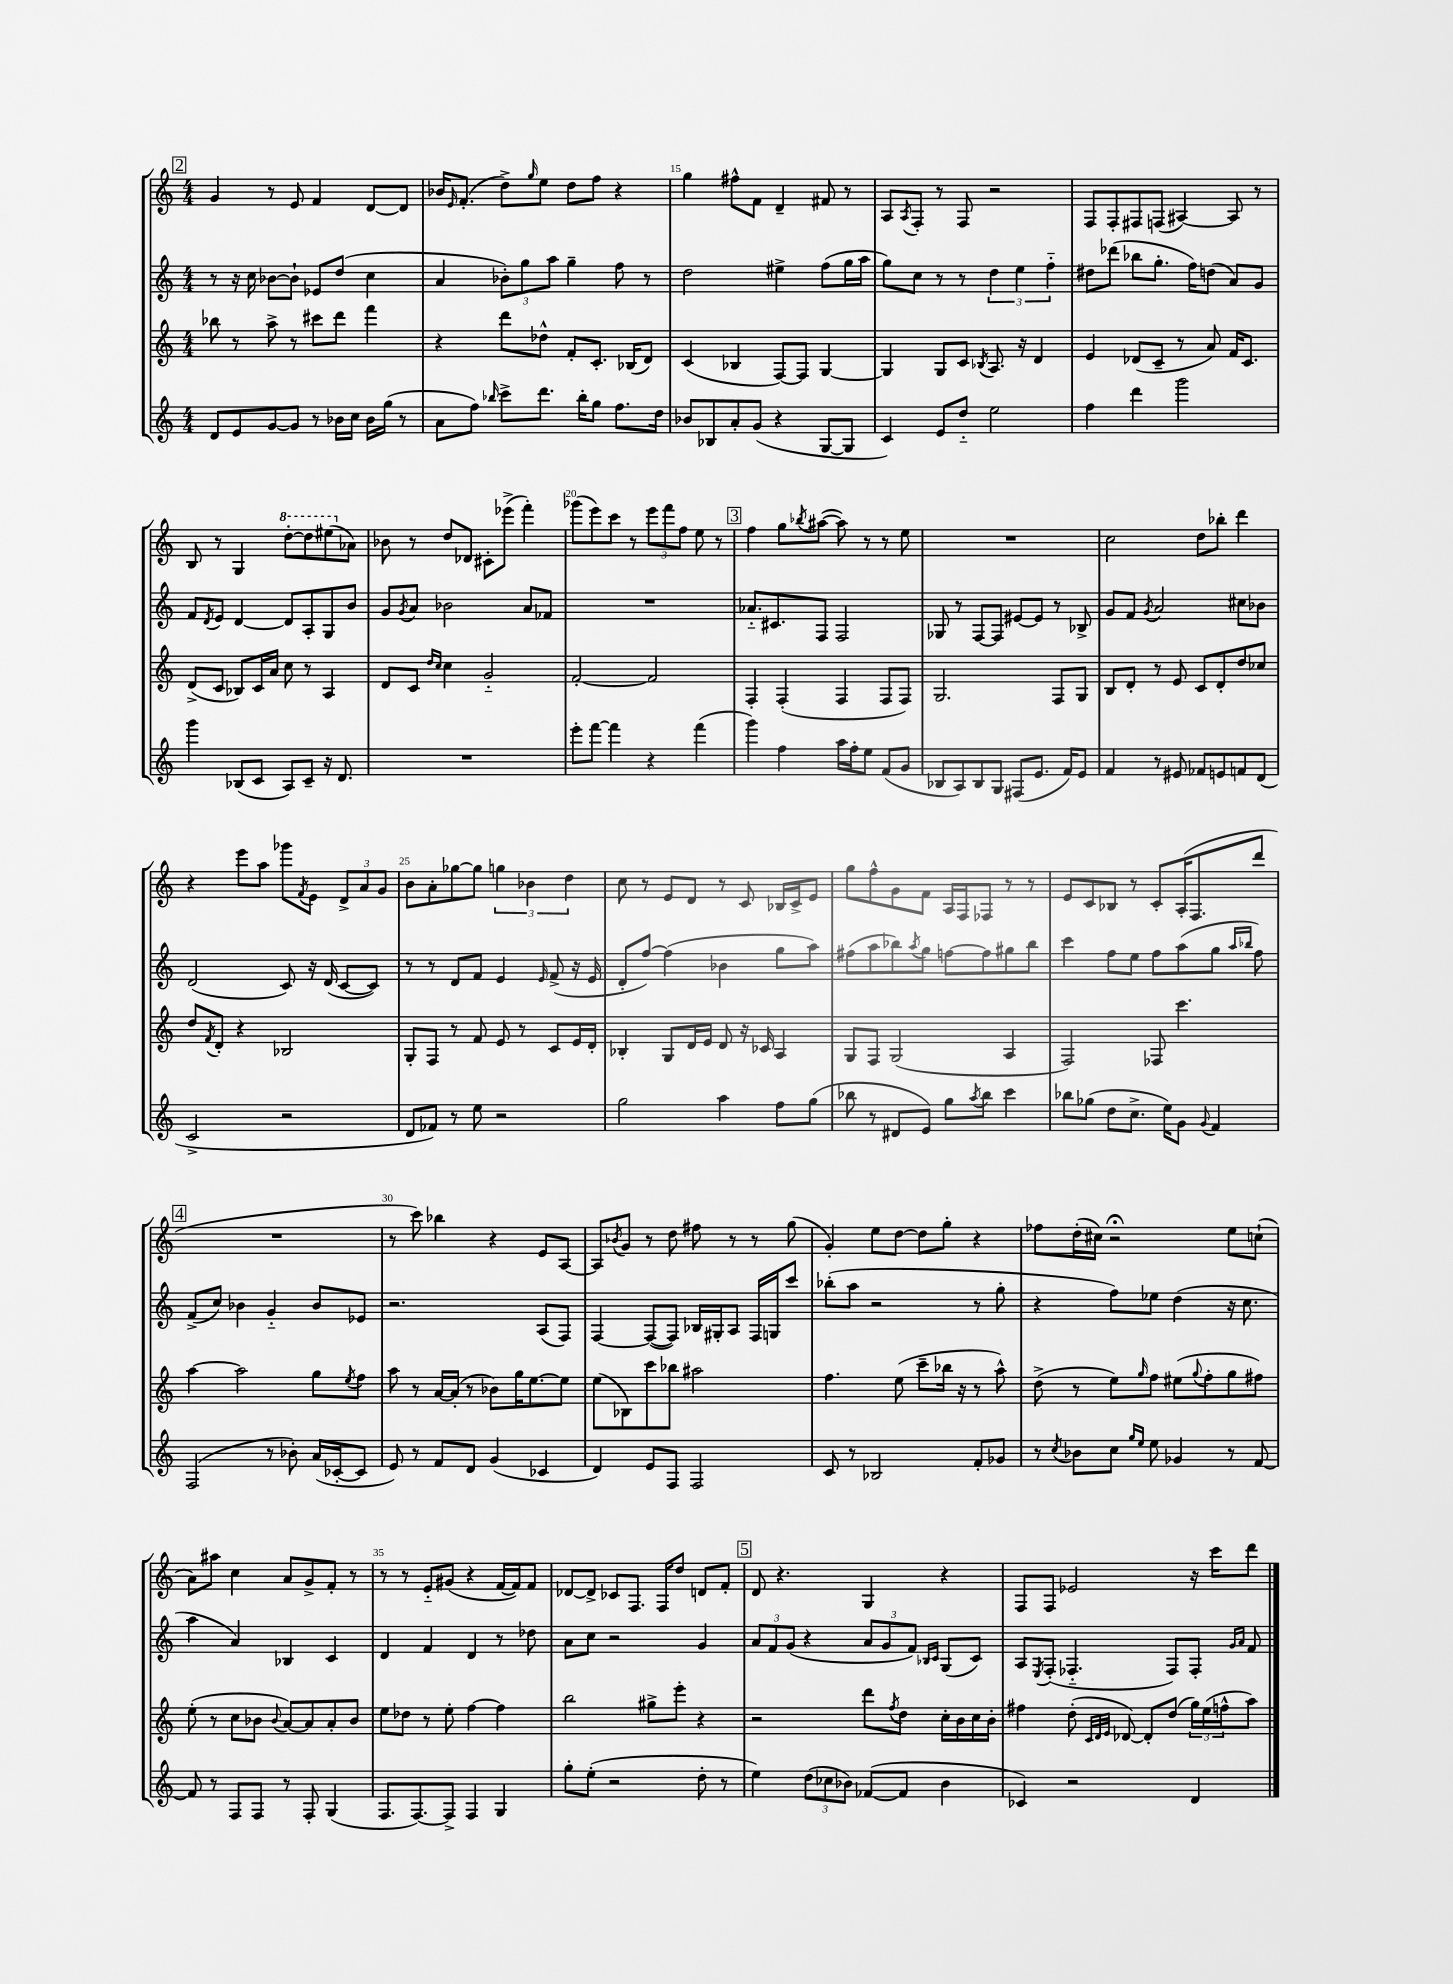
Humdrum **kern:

**kern	**kern	**kern	**kern
*staff4	*staff3	*staff2	*staff1
*clefG2	*clefG2	*clefG2	*clefG2
*k[]	*k[]	*k[]	*k[]
*M4/4	*M4/4	*M4/4	*M4/4
8d/L	8bb-\	8r	4g/
8e/	8r	16r	.
.	.	16cc\	.
[8g/	8aa^\	[8b-\L	8r
8g/]J	8r	8b-`\]J	8e/
8r	8ccc#\L	8e-/L	4f/
16b-\LL	8ddd\J	(8dd/J	.
16cc\JJ	.	.	.
16b-\LL	4fff\	4cc\	[8d/L
(16gg\JJ	.	.	.
8r	.	.	8d/]J
=	=	=	=
8a\L	4r	4a/	16b-/LK
.	.	.	16qqe/
.	.	.	(8.f'/J
8ff\J)	.	.	.
16qqbb-/	.	.	.
8ccc^\L	8ddd\L	12b-'\L)	8dd^\L)
.	.	12gg\	.
.	.	.	16qqgg/
8.ddd\J	8dd-^^\J	.	8ee\J
.	.	12aa\J	.
.	8f'/L	4gg~\	8dd\L
16bb-'\LK	.	.	.
8gg\J	8.c'/J	.	8ff\J
8.ff\L	.	8ff\	4r
.	(16B-/LK	.	.
.	8d/J)	8r	.
16dd\Jk	.	.	.
=	=	=	=
8b-/L	(4c/	2dd\	4gg\
8B-/	.	.	.
8a'/	4B-/	.	8ff#^^\L
(8g/J	.	.	8f\J
4r	[8F/L)	4ee#^\	4d~/
.	8F/]J	.	.
[8G/L	[4G/	(8ff\L	8f#/
8G/]J	.	16gg\L	8r
.	.	16aa\JJ	.
=	=	=	=
4c/)	4G/]	8gg\L)	8A/L
.	.	.	8qA/
.	.	8cc\J	8F'/J
8e/L	8G/L	8r	8r
8dd'~/J	8c/J	8r	8F/
.	8qB-/	.	.
2ee\	8.A/	6dd\	2r
.	.	6ee\	.
.	16r	.	.
.	4d/	.	.
.	.	6ff'~\	.
=	=	=	=
4ff\	4e/	8dd#\L	8F/L
.	.	(8ddd-\J	8F'/
4ddd\	(8d-/L	8bb-\L	8F#/
.	8c~/J	8.gg'\J	(8F/J
2ggg\	8r	.	[4A#/)
.	.	16ff\LK)	.
.	8a/)	(8dd\J	.
.	16f/LK	8a/L)	8A#/]
.	8.c/J	.	.
.	.	8g/J	8r
=	=	=	=
4ggg\	(8d^/L	8f/L	8B/
.	.	8qd/	.
.	8c/J	8e/J	8r
(8B-/L	8B-/L)	[4d/	4G/
8c/J	16c/L	.	.
.	16a/JJ	.	.
8A/L)	8cc\	8d/]L	[8ddd'\L
8c~/J	8r	8A'/	8ddd\]
16r	4A/	8G/	(8eee#\
8.d/	.	.	.
.	.	8b/J	8a-\J)
=	=	=	=
1r	8d/L	8g/L	8b-\
.	.	8qg/	.
.	8c/J	8a/J	8r
.	16qqdd/LL	.	.
.	16qqcc/JJ	.	.
.	4cc\	2b-\	8dd/L
.	.	.	8d-/J
.	2g'~/	.	8c#'\L
.	.	.	(8eee-^\J
.	.	8a/L	4fff'\)
.	.	8f-/J	.
=	=	=	=
8eee'\L	[2f'/	1r	(8ggg-\L
[8fff\J	.	.	8eee\)
4fff\]	.	.	8ccc\J
.	.	.	8r
4r	2f/]	.	12eee\L
.	.	.	12fff\
.	.	.	12ff\J
(4fff\	.	.	8ee\
.	.	.	8r
=	=	=	=
4ggg\)	4F'/	8.a-'~/L	4ff\
.	.	8.c#/	.
4ff\	(4F'/	.	8gg\L
.	.	.	8qbb-/
.	.	8F/J	([8aa#\J
16aa\LL	4F/	2F/	8aa#\])
16ff'\J	.	.	.
8ee\J	.	.	8r
(8f/L	8F/L	.	8r
8g/J	8F/J)	.	8ee\
=	=	=	=
8B-/L	2.G/	8G-/	1r
8A/)	.	8r	.
8B-/	.	[8F/L	.
8G/J	.	8F/]J	.
(8F#/L	.	[8e#/L	.
8.e/J	.	8e#/]J	.
.	8F/L	8r	.
16f/LK)	.	.	.
8e/J	8G/J	8B-^/	.
=	=	=	=
4f/	8B/L	8g/L	2cc\
.	8d'/J	8f/J	.
.	.	8qg/	.
8r	8r	2a/	.
8e#/	8e/	.	.
8f-/L	8c/L	.	8dd\L
8e/	8d'/	.	8bb-'\J
8f/	8dd/	8cc#\L	4ddd\
(8d/J	8cc-/J	8b-\J	.
=	=	=	=
2c^/	8dd/L	(2d/	4r
.	8qf/	.	.
.	8d'/J	.	.
.	4r	.	8eee\L
.	.	.	8aa\J
2r	2B-/	8c/)	8ggg-\L
.	.	.	8qf/
.	.	16r	8e\J
.	.	(16d/	.
.	.	[8c/L	12d^/L
.	.	.	12a/
.	.	8c/]J)	.
.	.	.	12g/J
=	=	=	=
8d/L	8G'/L	8r	8b\L
8f-/J)	8F/J	8r	8a'\
8r	8r	8d/L	[8gg-\
8ee\	8f/	8f/J	8gg-\]J
2r	8e/	4e/	6gg\
.	8r	.	.
.	.	.	6b-\
.	.	16qqe/	.
.	8c/L	(8f^/	.
.	.	.	6dd\
.	16e/L	16r	.
.	16d'/JJ	16e/	.
=	=	=	=
2gg\	4B-'/	8d'/L	8cc\
.	.	[8ff/J)	8r
.	8G/L	(4ff\]	8e/L
.	16d/L	.	8d/J
.	16e/JJ	.	.
4aa\	8d/	4b-\	8r
.	16r	.	8c/
.	16c-/	.	.
8ff\L	4A/	8gg\L	16B-/LL
.	.	.	16c^/J
(8gg\J	.	8aa\J)	8e/J
=	=	=	=
8bb-\	8G/L	(8ff#\L	8gg\L
8r	8F/J	8aa\	8ff^^\
8d#/L	(2G/	8bb-\)	8g\
.	.	8qaa/	.
8e/J)	.	8gg\J	8f\J
8gg\L	.	[8ff\L	16A/LL
.	.	.	16F/J
8qaa/	.	.	.
8bb-\J	.	8ff\]	8F-/J
4ccc\	4A/	8gg#\	8r
.	.	8bb-\J	8r
=	=	=	=
8bb-\L	2F/)	4ccc\	8e/L
(8gg-\J	.	.	8c/
8dd\L	.	8ff\L	8B-/J
8.cc^\J	.	8ee\J	8r
.	8F-/	8ff\L	8c'/L
16ee\LK)	.	.	.
8g\J	4.ccc\	(8aa\	(16A'/K
.	.	.	8.F/
8qqg/	.	.	.
4f/	.	8gg\J	.
.	.	16qqaa/LL	.
.	.	16qqbb-/JJ	.
.	.	8ff\)	8ddd/J
=	=	=	=
(2F/	[4aa\	(8f^/L	1r
.	.	8cc/J)	.
.	2aa\]	4b-\	.
8r	.	4g'~/	.
8b-'\)	.	.	.
(16a/LL	8gg\L	8b-/L	.
[16c-'/J	.	.	.
.	8qee/	.	.
8c-/]J	8ff\J	8e-/J	.
=	=	=	=
8e/)	8aa\	2.r	8r
8r	8r	.	8ccc\)
8f/L	[16a/LL	.	4bb-\
.	(16a'/]JJ	.	.
8d/J	8r	.	.
(4g/	8b-\L)	.	4r
.	16gg\K	.	.
.	[8.ee\	.	.
4c-/	.	(8A/L	8e/L
.	8ee\]J	8F/J)	[8A/J
=	=	=	=
4d/)	(8ee\L	[4F/	8A/]L
.	.	.	8qb-/
.	8B-\)	.	8g/J
8e/L	8ccc\	(8F/_L	8r
8F/J	8bb-\J	8F/]J)	8dd\
2F/	2aa#\	16B-/LL	8ff#\
.	.	16G#'/J	.
.	.	8A/J	8r
.	.	16F/LL	8r
.	.	16G/J	.
.	.	8ccc/J	(8gg\
=	=	=	=
8c/	4.ff\	(8bb-'\L	4g'/)
8r	.	8aa\J	.
2B-/	.	2r	8ee\L
.	(8ee\	.	[8dd\J
.	8ccc~\L	.	8dd\]L
.	16bb-\Jk	.	8gg'\J
.	16r	.	.
8f'/L	8r	8r	4r
8g-/J	8aa^^\)	8gg'\	.
=	=	=	=
8r	(8dd^\	4r	8ff-\L
8qcc/	.	.	.
8b-\L	8r	.	(16dd'\L
.	.	.	16cc#\JJ)
8cc\J	8ee\L)	8ff\L)	2r;
16qqgg/LL	.	.	.
16qqee/JJ	16qqgg/	.	.
8ee\	8ff\J	8ee-\J	.
4g-/	(8ee#\L	(4dd\	.
.	8qqgg/	.	.
.	8ff'\	.	.
8r	8gg\	16r	8ee\L
.	.	8.cc\	.
[8f/	8ff#\J)	.	(8cc`\J
=	=	=	=
8f/]	(8ee'\	4aa\	8a\L)
8r	8r	.	8aa#\J
8F/L	8cc\L	4a/)	4cc\
8F/J	8b-\J	.	.
.	8qqb-/	.	.
8r	[8a/L)	4B-/	8a/L
8F'/	8a/]	.	8g^/
(4G/	8a'/	4c/	8f'/J
.	8b-/J	.	8r
=	=	=	=
8.F/L	8ee\L	4d/	8r
.	8dd-\J	.	8r
[8.F/)	.	.	.
.	8r	4f/	8e'~/L
8F^/]J	8ee'\	.	(8g#/J
4F/	[4ff\	4d/	4r
4G/	4ff\]	8r	[16f/LL
.	.	.	16f/]J)
.	.	8dd-\	8f/J
=	=	=	=
8gg'\L	2bb\	8a\L	[8d-/L
(8ee'\J	.	8cc\J	8d-^/]J
2r	.	2r	8c-/L
.	.	.	8.F/J
.	8gg#^\L	.	.
.	.	.	16F/LK
.	8eee'\J	.	8dd/J
8dd'\	4r	4g/	8d/L
8r	.	.	8f'/J
=	=	=	=
4ee\)	2r	12a/L	8d/
.	.	12f/	.
.	.	.	4.r
.	.	(12g/J	.
(12dd\L	.	4r	.
12cc-\	.	.	.
12b-\J)	.	.	.
([8f-/L	8ddd\L	12a/L	4G/
.	.	12g/	.
.	8qff/	.	.
8f-/]J	8dd\J	.	.
.	.	12f/J)	.
.	.	16qqB-/LL	.
.	.	16qqc/JJ	.
4b-\	16cc'\LL	(8G/L	4r
.	16b\	.	.
.	16cc\	8c/J)	.
.	16b'\JJ	.	.
=	=	=	=
4c-/)	4ff#\	8A/L	8F/L
.	.	8qE/	.
.	.	(8F'/J	8F/J
2r	(8dd'\	4.F-'~/	2e-/
.	32qqc/LLL	.	.
.	32qqd/	.	.
.	32qqe/JJJ	.	.
.	[8d-/)	.	.
.	8d-'/]L	.	.
.	(8dd/J	8F-/L)	.
4d/	24gg\LL)	8F-'/J	16r
.	(24ee\	.	.
.	.	.	16ccc\LK
.	24ff^^\J	.	.
.	.	16qqg/LL	.
.	.	16qqa/JJ	.
.	8aa\J)	8f/	8ddd\J
==	==	==	==
*-	*-	*-	*-
